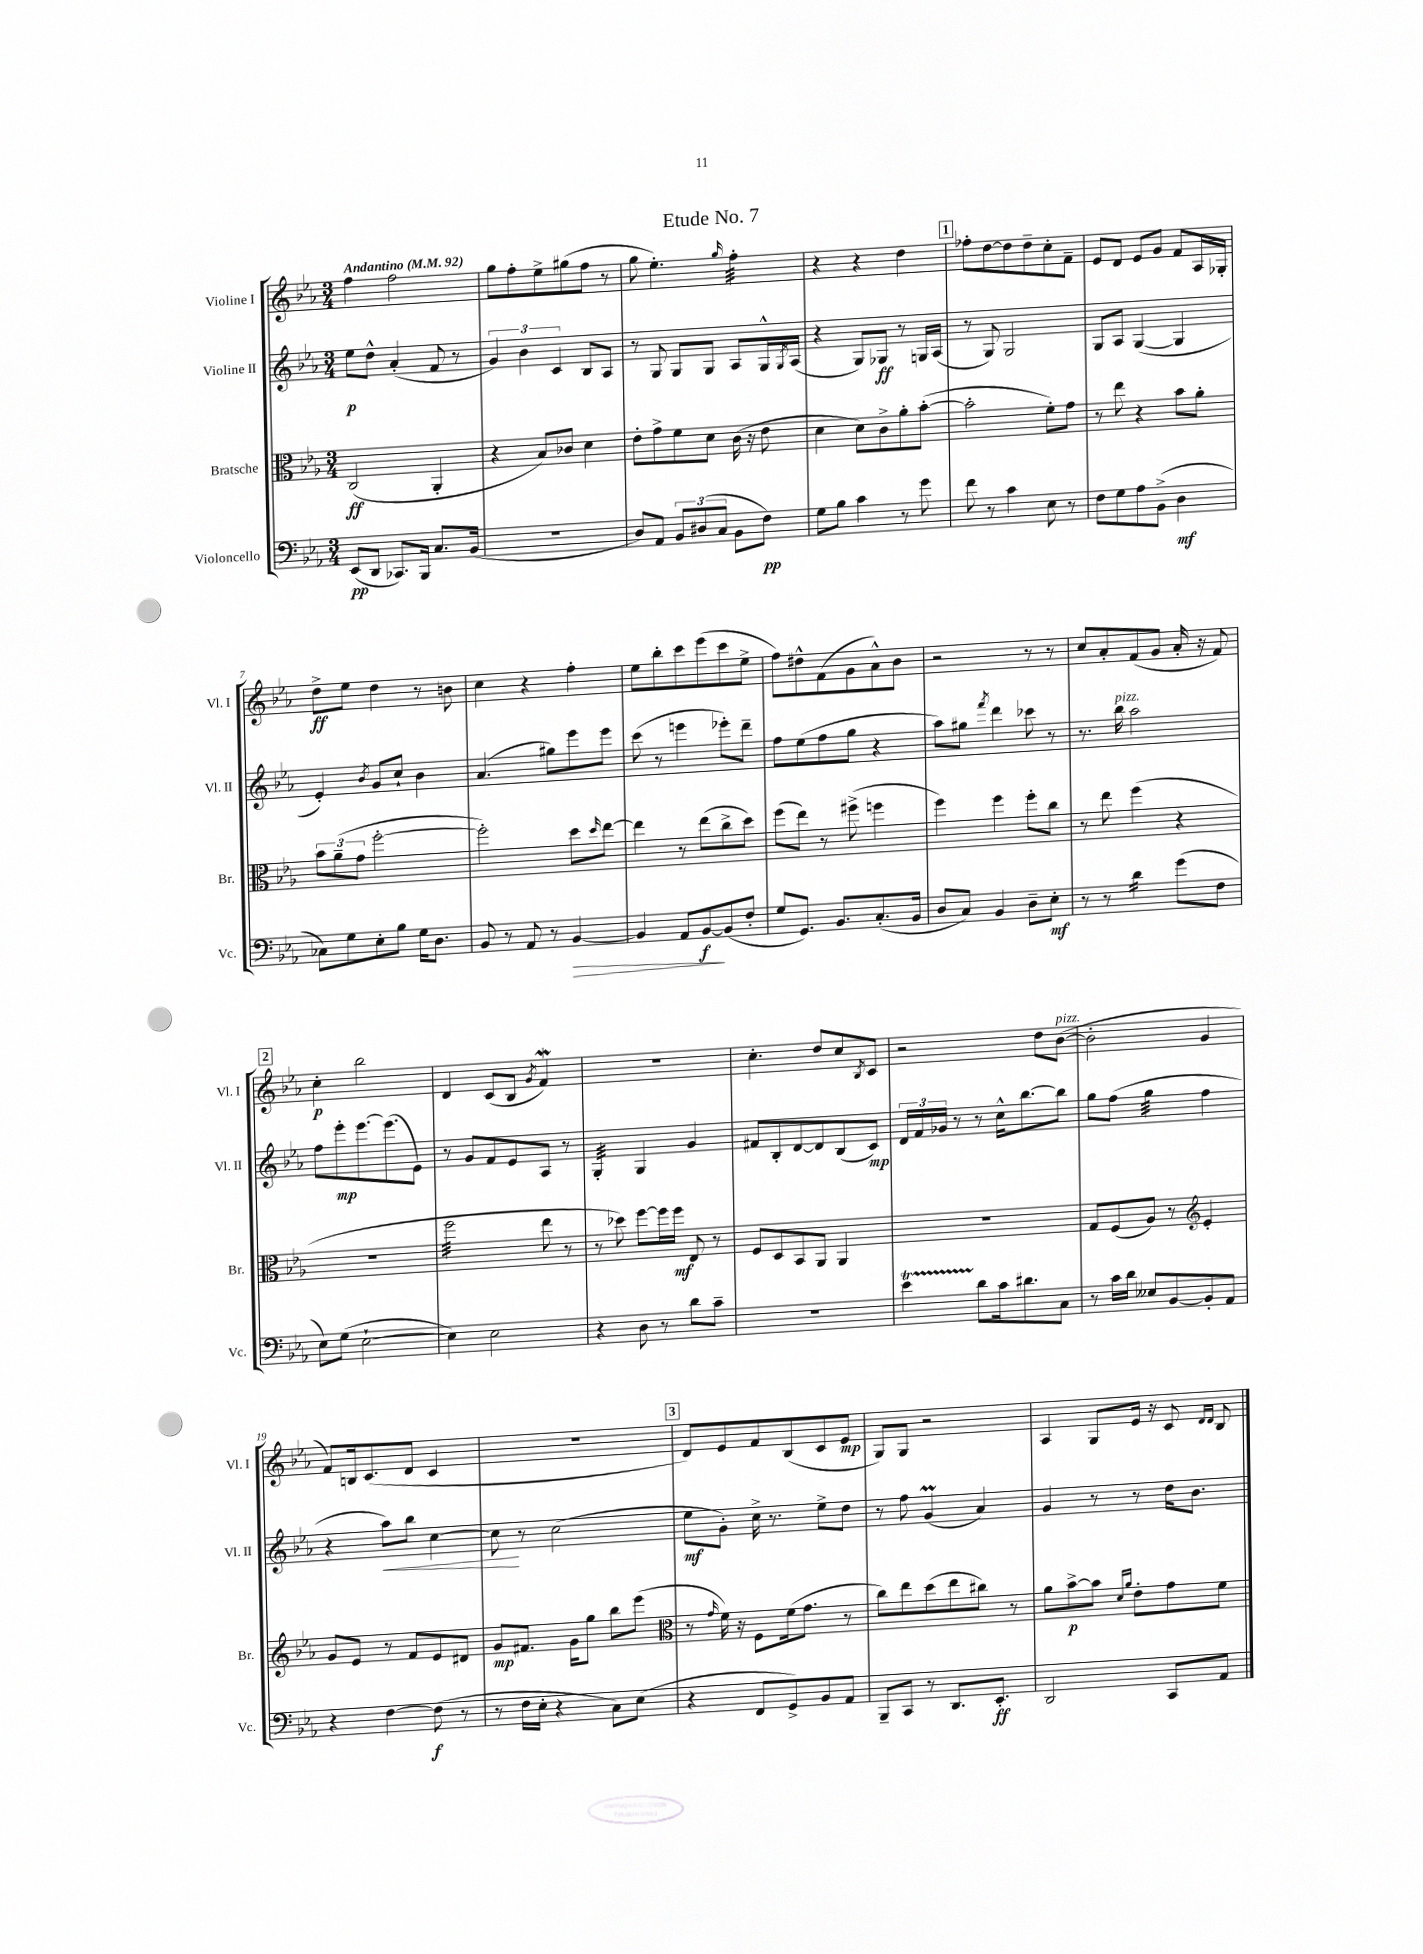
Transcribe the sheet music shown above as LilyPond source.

\header { title = "Etude No. 7" }
<<
\new StaffGroup <<
\new Staff = "s0" \with { instrumentName = "Violine I" shortInstrumentName = "Vl. I" } {
    \clef treble \key ees \major \numericTimeSignature \time 3/4 \tempo "Andantino" 4 = 92
    f''4 f''2 |
    g''8 f''8-. ees''8-> gis''8( f''8 r8 |
    g''8 ees''4.-.) \grace { g''16 } f''4:32-. |
    r4 r4 d''4 |
    \mark \markup { \box "1" } fes''8-. d''8~ d''8 d''8-- c''8-. f'8-- |
    ees'8 d'8 ees'8 g'8 f'8 aes16 ges16-. |
    d''8->\ff ees''8 d''4 r8 b'8 |
    c''4 r4 f''4-. |
    ees''8 bes''8-. c'''8 ees'''8( c'''8 ees''8-> |
    f''8) dis''8-^ f'8( g'8 aes'8-^) bes'8 |
    r2 r8 r8 |
    c''8 aes'8-. f'8( g'8 aes'16-. r16 f'8) |
    \mark \markup { \box "2" } c''4-.\p bes''2 |
    d'4 c'8( bes8 \acciaccatura { g'8 } f'4\mordent) |
    R2. |
    c''4.-. d''8 c''8 \acciaccatura { bes8 } c'8 |
    r2 d''8 bes'8~^\markup { \italic "pizz." }( |
    bes'2-. g'4 |
    f'8) b16 c'8.( d'8 c'4 |
    R2. |
    \mark \markup { \box "3" } d'8) ees'8 f'8 bes8( c'8 ees'8\mp |
    g8) g8 r2 |
    aes4 g8 ees'16 r16 c'8 \grace { d'16 d'16 } bes8 \bar "|." |
}
\new Staff = "s1" \with { instrumentName = "Violine II" shortInstrumentName = "Vl. II" } {
    \clef treble \key ees \major \numericTimeSignature \time 3/4
    ees''8\p d''8-^ aes'4-.( f'8 r8 |
    \tuplet 3/2 { g'4) bes'4 c'4 } bes8 aes8 |
    r8 g8 g8 g8 aes8 g16-^ \acciaccatura { g8 } aes16( |
    r4 g8) ges8\ff r8 g16 aes16( |
    \mark \markup { \box "1" } r8 g8) g2 |
    g8 aes8 g4~( g4 |
    ees'4-.) \acciaccatura { bes'8 } g'8 c''8-! bes'4 |
    aes'4.( gis''8) ees'''8 ees'''8 |
    c'''8( r8 e'''4 ees'''8-.) d'''8-- |
    f''8 ees''8( f''8 g''8 r4 |
    aes''8) gis''8 \acciaccatura { f'''8 } d'''4 ces'''8 r8 |
    r8. bes''16^\markup { \italic "pizz." } aes''2 |
    \mark \markup { \box "2" } f''8 ees'''8-.\mp ees'''8.~ ees'''8.( ees'8) |
    r8 g'8 f'8 ees'8 aes8 r8 |
    g4:32-. g4 g'4 |
    fis'8 bes8-. d'8~ d'8 bes8( c'8\mp) |
    \tuplet 3/2 { d'16 f'16 ges'16 } r8 r8 c''16-^ bes''8.~ bes''8 |
    g''8 f''8( g''4:32 f''4 |
    r4 aes''8\<) bes''8 c''4~ |
    c''8\! r8 c''2( |
    \mark \markup { \box "3" } ees''8\mf g'8-.) c''16-> r8. ees''8-> d''8 |
    r8 f''8 g'4\prall( aes'4) |
    g'4 r8 r8 d''16 bes'8. \bar "|." |
}
\new Staff = "s2" \with { instrumentName = "Bratsche" shortInstrumentName = "Br." } {
    \clef alto \key ees \major \numericTimeSignature \time 3/4
    c2\ff( aes,4-. |
    r4 bes8) ces'8 d'4 |
    ees'8-. g'8-> f'8 d'8 c'16( r16 ees'8 |
    d'4 d'8) c'8-> aes'8-. bes'8~-.( |
    \mark \markup { \box "1" } bes'2-. f'8-.) g'8 |
    r8 ees''8 r4 bes'8 aes'8-. |
    \tuplet 3/2 { bes'8 aes'8--( g'8 } f''2~-. |
    f''2-.) d''8 \grace { d''16 } ees''8~ |
    ees''4 r8 ees''8( c''8-> d''8) |
    f''8( ees''8) r8 fis''8->( f''4 |
    f''4) f''4 f''8-. c''8 |
    r8 ees''8 f''4( r4 |
    \mark \markup { \box "2" } R2. |
    f''2:32 ees''8 r8 |
    r8 des''8) f''8~ f''16 f''16\mf ees8 r8 |
    f8 d8 bes,8 aes,8 aes,4 |
    R2. |
    g8 f8( aes8) r8 \clef treble ees'4-. |
    g'8 ees'8 r8 f'8 ees'8 dis'8 |
    g'8\mp fis'8. g'16 g''8 bes''8 ees'''8( |
    \mark \markup { \box "3" } \clef alto r8 \grace { g'16 } f'16) r16 f8 f'16( g'8. r8 |
    c''8) ees''8 d''8( ees''8 cis''8) r8 |
    aes'8 bes'8~->\p bes'8 \grace { d'16 aes'16 } ees'8-. g'8 f'8 \bar "|." |
}
\new Staff = "s3" \with { instrumentName = "Violoncello" shortInstrumentName = "Vc." } {
    \clef bass \key ees \major \numericTimeSignature \time 3/4
    ees,8\pp( d,8 ces,8.) bes,,16 c8. bes,16( |
    R2. |
    d8) aes,8 \tuplet 3/2 { bes,8 dis8( c8 } bes,8 f8\pp) |
    g8 bes8 c'4 r8 g'8 |
    \mark \markup { \box "1" } f'8 r8 c'4 ees8 r8 |
    f8 g8 aes8 bes,8->( d4\mf |
    ces8) g8 ees8-. bes8 g16 d8. |
    bes,8 r8 aes,8 r8 bes,4~\> |
    bes,4 aes,8 bes,8~\f\! bes,8( f8-. |
    g8 g,8.) bes,8. c8.-.( bes,16 |
    d8 c8) bes,4 d8-- ees8-.\mf |
    r8 r8 d'4:16 g'8( f8 |
    \mark \markup { \box "2" } ees8) g8( ees2~-! |
    ees4) ees2 |
    r4 d8 r8 d'8 c'8-- |
    R2. |
    ees'4\startTrillSpan d'8\stopTrillSpan c'16 dis'8. c8 |
    r8 c'16 d'16 eeses8 bes,8~ bes,8-. aes,8 |
    r4 f4~ f8\f( r8 |
    r8 f16 ees16-. r4 c8) ees8( |
    \mark \markup { \box "3" } r4 f,8 g,8->) bes,8 aes,8 |
    bes,,8-- c,8 r8 d,8. ees,8.-.\ff |
    d,2 c,8 aes,8 \bar "|." |
}
>>
>>
